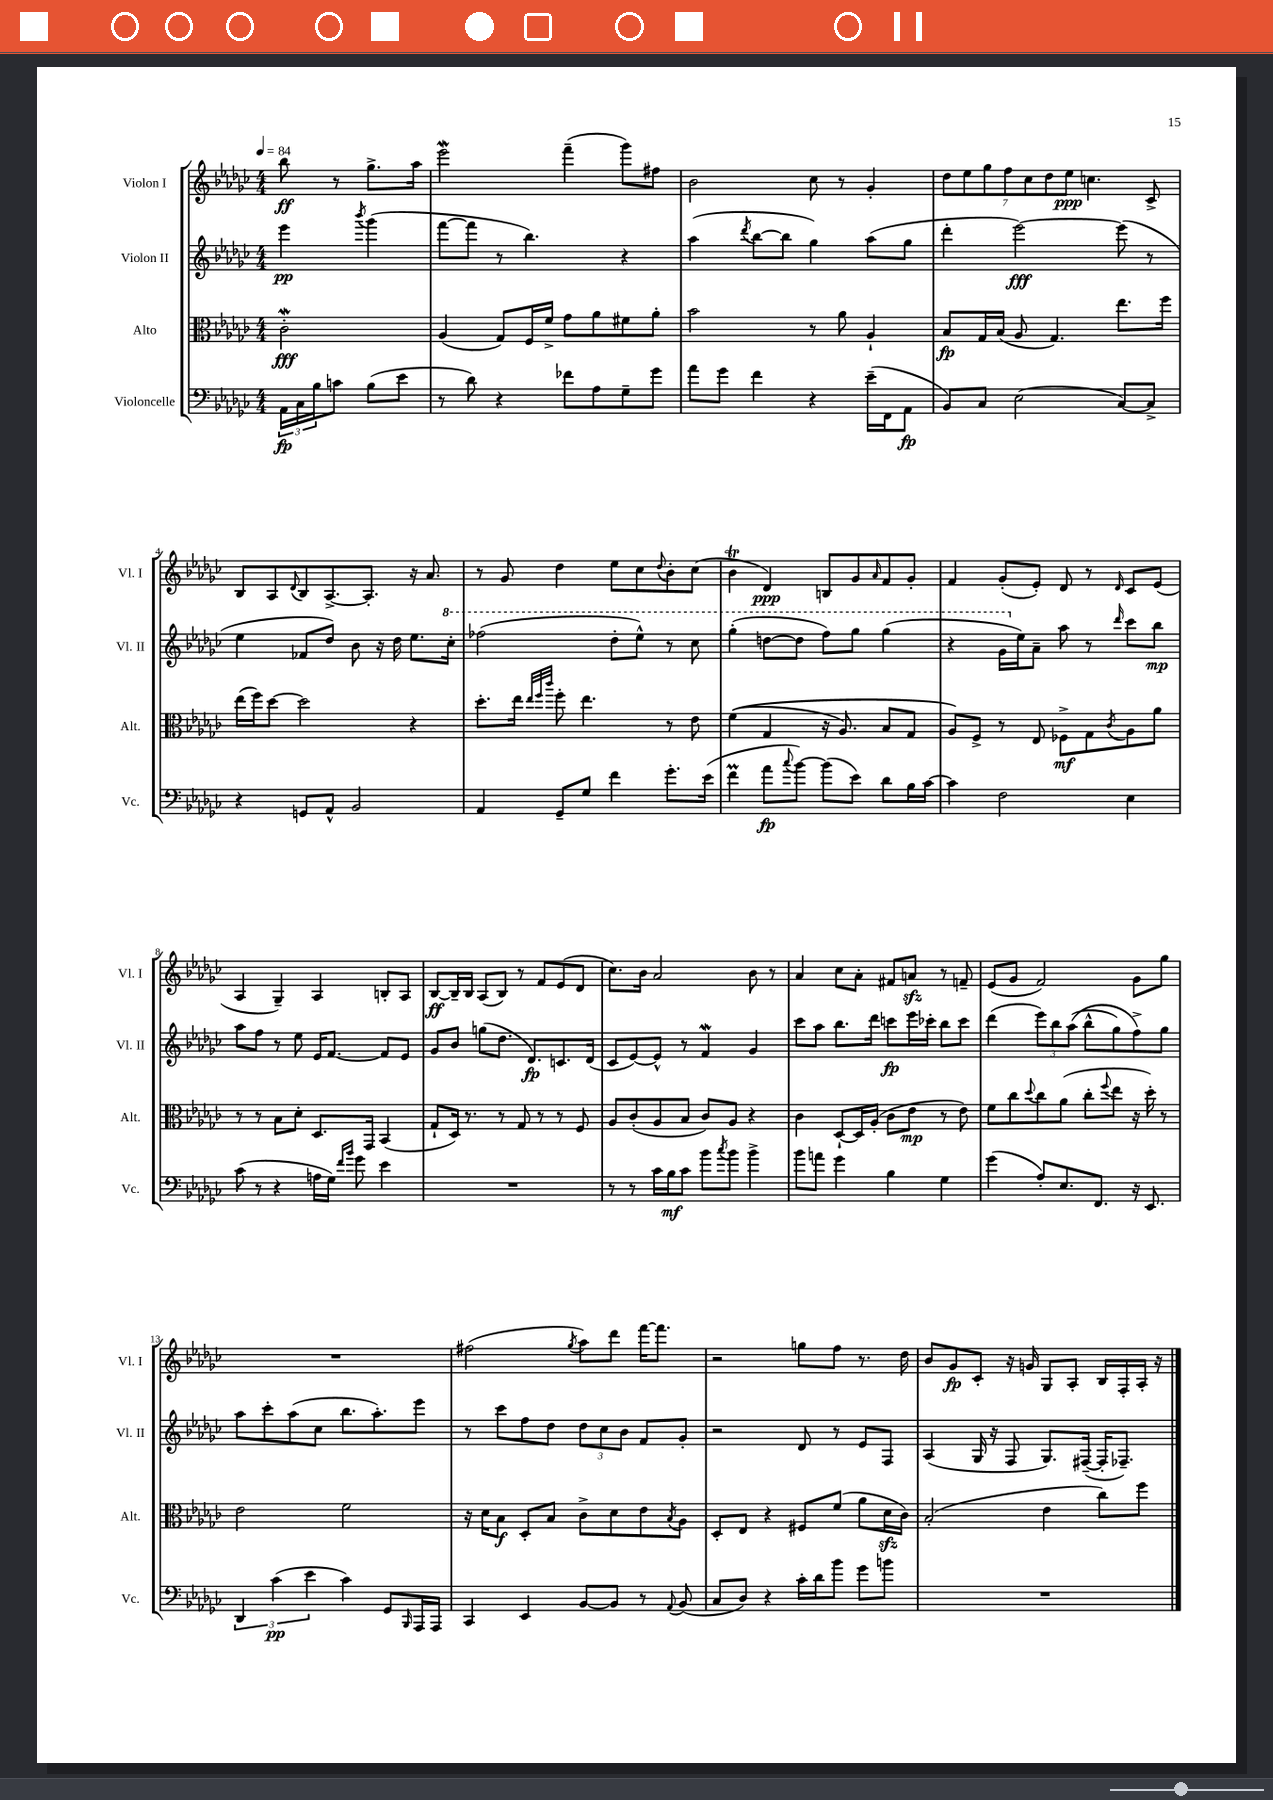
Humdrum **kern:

**kern	**kern	**kern	**kern
*staff4	*staff3	*staff2	*staff1
*clefF4	*clefC3	*clefG2	*clefG2
*k[b-e-a-d-g-c-]	*k[b-e-a-d-g-c-]	*k[b-e-a-d-g-c-]	*k[b-e-a-d-g-c-]
*M4/4	*M4/4	*M4/4	*M4/4
*MM84	*MM84	*MM84	*MM84
24AA-	2c-'	4eee-	8bb-
24C-	.	.	.
24B-	.	.	.
8c	.	.	8r
.	.	8qbbb-	.
(8B-	.	(4ggg-	8.gg-^
8e-	.	.	.
.	.	.	16aa-
=	=	=	=
8r	(4A-	[8fff	2eee-
8d-)	.	8fff]	.
4r	8G-)	8r	.
.	16F	4.bb-)	.
.	16f^	.	.
8f-	8g-	.	(4fff~
8A-	8a-	.	.
8G-~	8f#	4r	8ggg-)
8g-	8a-'	.	8ff#
=	=	=	=
8a-	2b-	(4aa-	2b-
8g-	.	.	.
.	.	8qddd-	.
4f	.	[8bb-	.
.	.	8bb-]	.
4r	8r	4gg-)	8cc-
.	8a-	.	8r
(16e-~	4A-`	(8aa-	4g-'
16FF	.	.	.
8AA-	.	8gg-	.
=	=	=	=
8BB-)	8B-	4ddd-'	14dd-
.	.	.	14ee-
8C-	16G-	.	.
.	.	.	14gg-
.	(16B-	.	.
.	.	.	14ff
(2E-	8A-	[2eee-)	.
.	.	.	14cc-
.	.	.	14dd-
.	4.G-)	.	.
.	.	.	14ee-
.	.	.	4.cc
[8C-)	8.ee-	(8eee-]	.
8C-^]	.	8r	8c-^
.	16ff	.	.
=	=	=	=
4r	(16ee-	4ee-	8B-
.	16ff)	.	.
.	[8dd-	.	8A-
.	.	.	8qqd-
8GG	2dd-]	8f-	8B-
8AA-^^	.	8dd-)	[8.A-^
2BB-	.	8b-	.
.	.	.	8.A-']
.	.	16r	.
.	.	16dd-	.
.	4r	8.ee-	16r
.	.	.	8.a-
.	.	16ccc-'	.
=	=	=	=
4AA-	8.dd-'	(2fff-	8r
.	.	.	8g-
.	16ee-	.	.
.	32qqee-	.	.
.	32qqff	.	.
.	32qqccc-	.	.
8GG-~	8ff'	.	4dd-
8G-	4.ee-	.	.
4f	.	8ddd-'	8ee-
.	.	8eee-^^)	8cc-
.	.	.	8qqdd-
8.g-'	8r	8r	8b-'
.	8e-	8ccc-	(8cc-
(16e-	.	.	.
=	=	=	=
4f	&((4f	(4ggg-'	4b-
8a-	4G-	[8ddd	4d-)
8qqcc-	.	.	.
[8b-)	.	8ddd]	.
(8b-]	16r	8fff)	8B
.	8.A-)	.	.
8e-)	.	8ggg-	8g-
.	.	.	16qqa-
8d-	8B-	(4ggg-	8f
16B-	8G-	.	8g-'
[16c-	.	.	.
=	=	=	=
4c-]	8A-&)	4r	4f
.	8F^	.	.
2F	8r	16gg-	(8g-'
.	.	16ee-)	.
.	8E-	8a-~	8e-')
.	8F-^	8aa-	8d-
.	8G-	8r	8r
.	8qc-	16qqddd-	16qqd-
4E-	8A-	8ccc-	8c-
.	8a-	8bb-	(8e-
=	=	=	=
(8c-	8r	8aa-	4A-
8r	8r	8ff	.
4r	8B-	8r	4G-~)
.	8d-'	8ee-	.
16A	8.D-	16e-	4A-
16G-)	.	[8.f	.
16qqf	.	.	.
16qqb-	.	.	.
8g-	.	.	.
.	16GG-	.	.
4e-	(4BB-	8f]	8B'
.	.	8e-	8A-
=	=	=	=
1r	8G-`	8g-	[8B-
.	16D-)	8b-	16B-~]
.	8.r	.	16B-
.	.	(8gg	(8A-
.	8r	8.dd-	8B-)
.	8G-	.	8r
.	.	8.d-)	.
.	8r	.	8f
.	8r	8.c	(8e-
.	8F	.	8d-
.	.	(16d-	.
=	=	=	=
8r	8A-	8c-	8.cc-)
8r	(8c-'	[8e-)	.
.	.	.	16b-
16c-	8A-	8e-^^]	2a-
16B-	.	.	.
8c-	8B-	8r	.
8b-	8c-)	4f	.
8qcc-	.	.	.
8b-	8A-	.	.
4b-^	4r	4g-	8b-
.	.	.	8r
=	=	=	=
8b-	4c-	8ccc-	4a-
8a	.	8aa-	.
4g-	[8D-`	8.bb-	8cc-
.	16D-]	.	8a-'
.	(16A-'	16ddd-	.
4B-	8c-	8ccc	8f#
.	8e-	16eee-	8a
.	.	16ccc-'	.
4G-	8r	8bb-	8r
.	8e-)	8ccc-	8f~
=	=	=	=
(4g-	8f	(4ddd-	(8e-
.	8cc-	.	8g-
.	8qqdd-	.	.
8A-')	8cc-	12eee-)	2f)
.	.	12bb-	.
8.E-	(8a-	.	.
.	.	&((12aa-	.
.	8cc-'	8bb-^^	.
8.FF	.	.	.
.	8qqff	.	.
.	8ee-	8gg-)	.
16r	16r	8ff^&)	8g-
8.EE-	16dd-')	.	.
.	8r	8gg-	8gg-
=	=	=	=
6DD-	2e-	8aa-	1r
.	.	8ccc-'	.
(6c-	.	.	.
.	.	(8aa-	.
6e-	.	.	.
.	.	8cc-	.
4c-)	2f	8.bb-	.
.	.	8.aa-')	.
8GG-	.	.	.
16qqBBB-	.	.	.
16AAA-	.	8eee-	.
16AAA-	.	.	.
=	=	=	=
4CC-	16r	8r	(2ff#
.	16d-	.	.
.	8B-	8ccc-	.
4EE-	8D-'	8ff	.
.	8B-	8dd-	.
.	.	.	8qgg-
[8BB-	8c-^	12dd-	8aa-)
.	.	12cc-	.
8BB-]	8d-	.	8ddd-
.	.	12b-	.
8r	8e-	8f	[16fff
.	.	.	8.fff]
8qqAA-	8qB-	.	.
(8BB-	8A-	8g-'	.
=	=	=	=
8C-	8D-'	2r	2r
8D-)	8E-	.	.
4r	4r	.	.
16c-'	8F#	8d-	8gg
16d-	.	.	.
8b-	(8f	8r	8ff
8g-	8a-	8e-	8.r
8b	16d-	8F	.
.	16c-)	.	16dd-
=	=	=	=
1r	(2B-'	(4A-	8b-
.	.	.	8g-
.	.	16G-	8c-'
.	.	16r	.
.	.	8F	16r
.	.	.	16g
.	4e-	8.G-)	8G-
.	.	.	8A-'
.	.	([16F#~	.
.	8cc-)	16F#']	16B-
.	.	8.F-~)	16F'
.	8ff	.	16A-'
.	.	.	16r
==	==	==	==
*-	*-	*-	*-
